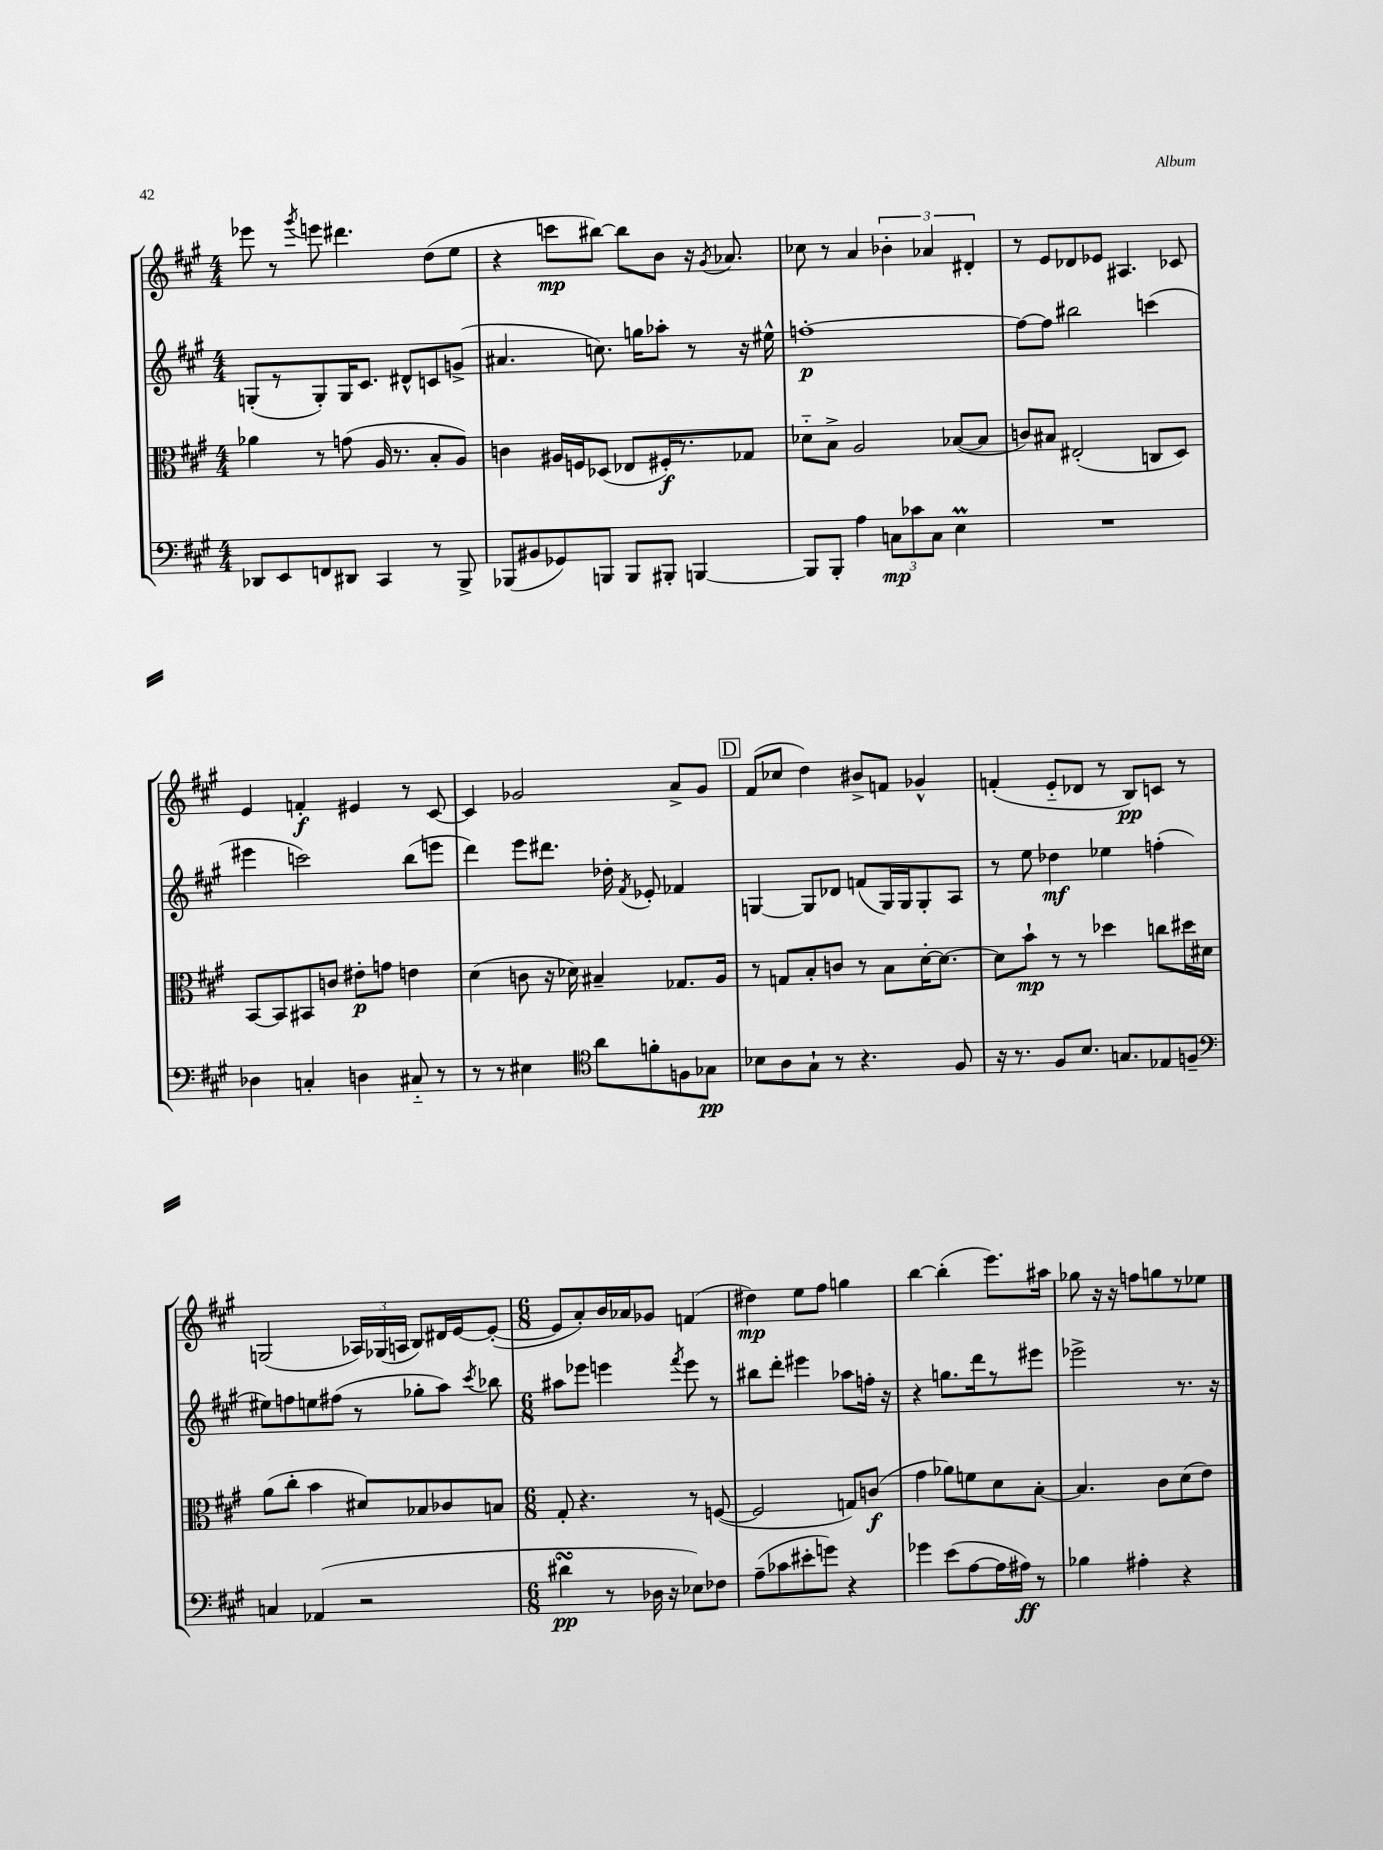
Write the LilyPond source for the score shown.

<<
\new StaffGroup <<
\new Staff = "s0" {
    \clef treble \key a \major \numericTimeSignature \time 4/4
    \autoBeamOff ees'''8 r8 \acciaccatura { gis'''8 } e'''8 dis'''4. d''8[( e''8] |
    r4 c'''8[\mp bis''8]~) bis''8[ b'8] r16 \acciaccatura { gis'8 } aes'8. |
    ces''8 r8 a'4 \tuplet 3/2 { bes'4-. aes'4 dis'4-. } |
    r8 e'8[ des'8 ees'8] ais4. ces'8 |
    e'4 f'4-.\f eis'4 r8 cis'8~ |
    cis'4 ges'2 a'8[-> ges'8] |
    \mark \markup { \box "D" } fis'8[( ces''8] d''4) bis'8[-> f'8] ges'4-^ |
    f'4-.( e'8[-_ des'8] r8 b8[\pp) c'8] r8 |
    g2( \tuplet 3/2 { aes16[) ges16( a16] } b8[) dis'16 e'16~ e'8]~-.( |
    \numericTimeSignature \time 6/8 e'8[ a'8-.) b'16 aes'16 ges'8] f'4( |
    dis''4\mp) e''8[ fis''8] g''4 |
    b''4~ b''4-.( e'''8.[) ais''16] |
    ges''8 r16 r16 f''8[ g''8 r8 ees''8] \bar "|." |
}
\new Staff = "s1" {
    \clef treble \key a \major \numericTimeSignature \time 4/4
    \autoBeamOff g8[-.( r8 g8-.) g16 cis'8.] dis'8[-^ c'8 g'8]->( |
    ais'4. c''8.) g''16[ aes''8]-. r8 r16 eis''16-^ |
    f''1~-.\p |
    f''8[~ f''8] bis''2 c'''4( |
    eis'''4 c'''2) b''8[( e'''8] |
    d'''4) e'''8[ dis'''8.] des''16-. \acciaccatura { fis'8 } ees'8-. fes'4 |
    \mark \markup { \box "D" } g4~ g8[ des'8] f'8[( g16) g16 g8-. a8] |
    r8 e''8 des''4\mf ees''4 f''4-.( |
    eis''8[) f''8 e''8 fis''8]( r8 ges''8[-. a''8]) \acciaccatura { cis'''8 } bes''8 |
    \numericTimeSignature \time 6/8 ais''8[ ees'''8] e'''4 \acciaccatura { fis'''8 } e'''8 r8 |
    bis''8[ d'''8]-. eis'''4 aes''8[ f''16]-. r16 |
    r4 g''8.[ d'''16 r8 eis'''8] |
    ees'''2-> r8. r16 \bar "|." |
}
\new Staff = "s2" {
    \clef alto \key a \major \numericTimeSignature \time 4/4
    \autoBeamOff aes'4 r8 g'8( a16 r8. b8[-. a8]) |
    c'4 ais16[ f16 des8]( ees8[ fis16-.\f) r8. ges8] |
    des'8[-_ b8]-> a2 bes8[~( bes8] |
    c'8[) bis8] eis2-.( c8[ d8]) |
    b,8[~ b,8 bis,8 c'8] eis'8[-.\p g'8] e'4 |
    d'4( c'8 r16 des'16) bis4-- ges8.[ a16] |
    \mark \markup { \box "D" } r8 g8[ b8-. c'8] r8 b8[ d'16~-. d'8.]~ |
    d'8[ b'8]-!\mp r8 r8 des''4 c''8[ dis''16 dis'16] |
    a'8[( cis''8]-. b'4 dis'8[) bes8 ces'8 b8] |
    \numericTimeSignature \time 6/8 gis8-. r4. r8 f8~( |
    f2 g8[) c'8]\f( |
    gis'4 aes'8[) f'8 d'8 b8]~-. |
    b4. cis'8[ d'8( e'8]) \bar "|." |
}
\new Staff = "s3" {
    \clef bass \key a \major \numericTimeSignature \time 4/4
    \autoBeamOff des,8[ e,8 f,8 dis,8] cis,4 r8 b,,8-> |
    bes,,8[( bis,8 ges,8) b,,8] b,,8[ bis,,8]-. b,,4~ |
    b,,8[ b,,8]-. a4 \tuplet 3/2 { c8[\mp ces'8 c8] } e4\prall |
    R1 |
    des4 c4-. d4 cis8-_ r8 |
    r8 r8 eis4 \clef tenor a'8[ f'8-. f8 ges8]\pp |
    \mark \markup { \box "D" } bes8[ a8 gis8]-! r8 r4. fis8 |
    r16 r8. fis8[ b8.] g8.[ ees8 f8]-- |
    \clef bass c4 aes,4( r2 |
    \numericTimeSignature \time 6/8 dis'4\turn\pp r8 des16 r16 ees8[) fes8] |
    a8[--( ces'8 eis'8-. g'8]) r4 |
    ges'4 e'8[( a8~ a16 ais16]\ff) r8 |
    bes4 ais4-. r4 \bar "|." |
}
>>
>>
\layout { \context { \Score \remove "Bar_number_engraver" } }
